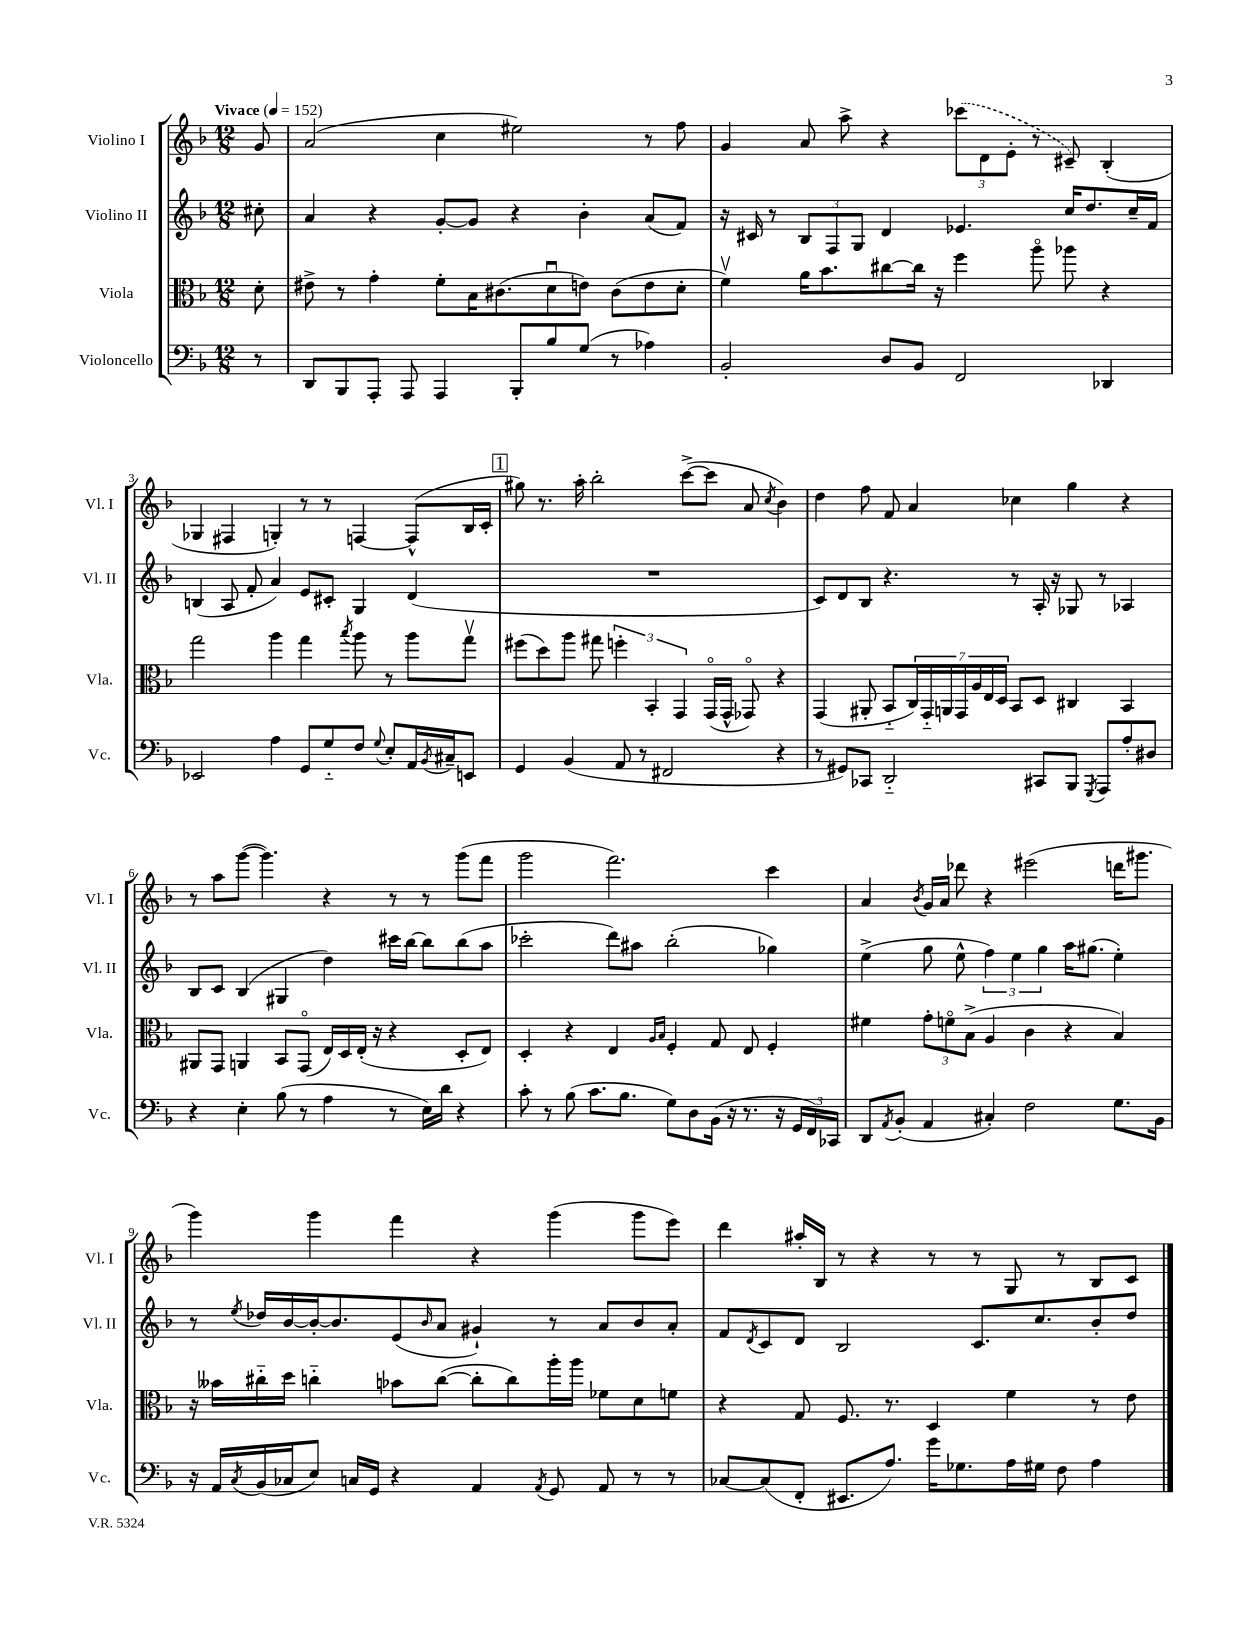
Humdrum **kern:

**kern	**kern	**kern	**kern
*staff4	*staff3	*staff2	*staff1
*clefF4	*clefC3	*clefG2	*clefG2
*k[b-]	*k[b-]	*k[b-]	*k[b-]
*M12/8	*M12/8	*M12/8	*M12/8
*MM152	*MM152	*MM152	*MM152
8r	8d'\	8cc#'\	8g/
=	=	=	=
8DD/L	8e#^\	4a/	(2a/
8BBB-/	8r	.	.
8AAA'/J	4g'\	4r	.
8AAA/	.	.	.
4AAA/	8f'\L	[8g'/L	4cc\
.	16B-\K	8g/]J	.
.	(8.c#\	.	.
8BBB-'/L	.	4r	2ee#\)
8B-/	8du\	.	.
(8G/J	8e\J)	4b-'\	.
8r	(8c#\L	.	.
4A-\)	8e\	(8a/L	8r
.	8d'\J	8f/J)	8ff\
=	=	=	=
2BB-'/	4fv\)	16r	4g/
.	.	16c#/	.
.	.	8r	.
.	16a\LK	12B-/L	8a/
.	8.b-\	.	.
.	.	12F/	.
.	.	.	8aa^\
.	.	12G/J	.
8D/L	[8cc#\	4d/	4r
8BB-/J	16cc#\]Jk	.	.
.	16r	.	.
2FF/	4ff\	4.e-/	(12ccc-\L
.	.	.	12d\
.	.	.	12e'\J
.	8aao\	.	8r
.	8aa-\	16cc/LK	8c#~/)
.	.	8.dd/	.
4DD-/	4r	.	(4B-'/
.	.	16cc~/L	.
.	.	16f/JJ	.
=	=	=	=
2EE-/	2gg\	(4B/	4G-/
.	.	8A/	4F#/
.	.	8f'/	.
4A\	4aa\	4a/)	4G'/)
8GG/L	4gg\	8e/L	8r
8G'~/	.	8c#'/J	8r
.	8qbb-/	.	.
8F/J	8aa\	4G/	[4F/
8qqG/	.	.	.
8E'/L	8r	.	.
16AA/L	8aa\L	(4d/	(8F^^/]L
8qBB-/	.	.	.
16C#~/J	.	.	.
8EE/J	8ggv\J	.	16B-/L
.	.	.	16c'/JJ
=	=	=	=
4GG/	(8ff#\L	1.r	8gg#\)
.	8dd\)	.	8.r
(4BB-/	8aa\J	.	.
.	.	.	16aa'\
.	8gg#\	.	2bb-'\
8AA/	6ff'\	.	.
8r	.	.	.
.	6BB-'/	.	.
2FF#/	.	.	.
.	6GG/	.	.
.	.	.	([8ccc^\L
.	(16GGo/LL	.	8ccc\]J
.	16GG^^/JJ	.	.
.	8GG-o/)	.	8a/
.	.	.	8qcc/
4r	4r	.	4b-\)
=	=	=	=
8r	(4GG/	8c/L)	4dd\
8GG#/L)	.	8d/	.
8CC-/J	8AA#'/	8B-/J	8ff\
2DD'~/	8BB-'~/L	4.r	8f/
.	28C/L)	.	4a/
.	28GG'~/	.	.
.	28AA/	.	.
.	28GG/	.	.
.	28A/	.	.
.	28E/	.	.
.	28D/JJ	.	.
.	8BB-/L	8r	4cc-\
8CC#/L	8D/J	16A'/	.
.	.	16r	.
8BBB-/J	4C#/	8G-/	4gg\
8qGGG/	.	.	.
8AAA/L	.	8r	.
8A'/	4BB-/	4A-/	4r
8D#/J	.	.	.
=	=	=	=
4r	8AA#/L	8B-/L	8r
.	8GG/J	8c/J	8aa\L
4E'\	4AA/	(4B-/	([8ggg\J
.	.	.	4.ggg\])
(8B-\	8BB-/L	4G#/	.
8r	(8GGo/J	.	.
4A\	16E/LL)	4dd\)	4r
.	16D/	.	.
.	(16E'/JJ	.	.
.	16r	.	.
8r	4r	16ccc#\LL	8r
.	.	[16bb-\JJ	.
16E\LL)	.	8bb-\]L	8r
16d\JJ	.	.	.
4r	8D'/L	(8bb-\	(8ggg\L
.	8E/J)	8aa\J	8fff\J
=	=	=	=
8c'\	4D'/	2ccc-'\	2ggg\
8r	.	.	.
(8B-\	4r	.	.
8.c\L	.	.	.
.	4E/	8ddd\L)	2.fff\)
8.B-\J	.	.	.
.	.	8aa#\J	.
.	16qqA/LL	.	.
.	16qqB-/JJ	.	.
8G\L)	4F'/	(2bb-'\	.
8D\	.	.	.
(16BB-\Jk	8G/	.	.
16r	.	.	.
8.r	8E/	.	.
.	4F'/	4gg-\)	4ccc\
16r	.	.	.
24GG/LL	.	.	.
24FF/)	.	.	.
24CC-/JJ	.	.	.
=	=	=	=
8DD/L	4f#\	(4ee^\	4a/
8qAA/	.	.	.
(8BB-'/J	.	.	.
.	.	.	8qb-/
4AA/	12g'\L	8gg\	16g/LL
.	.	.	16a/JJ
.	12fo\	.	.
.	.	8ee^^\	8ddd-\
.	(12B-^\J	.	.
4C#'/)	4A/	6ff\)	4r
.	.	6ee\	.
2F\	4c\	.	(2eee#\
.	.	6gg\	.
.	4r	16aa\LK	.
.	.	(8.gg#\J	.
8.G\L	4B-/)	4ee'\)	16ddd\LK
.	.	.	8.ggg#\J
16BB-\Jk	.	.	.
=	=	=	=
16r	16r	8r	4ggg\)
16AA/LL	16b--\LL	.	.
8qC/	.	8qee/	.
(16BB-/	16cc#'~\	16dd-/LL	.
16C-/J	16dd\JJ	[16b-/	.
8E/J)	4cc'~\	16b-'/_J	4ggg\
.	.	8.b-/]	.
16C/LL	.	.	.
16GG/JJ	.	.	.
4r	8b-\L	(8e/	4fff\
.	.	16qqb-/	.
.	([8cc\J	8a/J	.
4AA/	8cc'\]L	4g#`/)	4r
.	8cc\)	.	.
8qAA/	.	.	.
8GG/	16aa'\L	8r	(4ggg\
.	16aa\JJ	.	.
8AA/	8f-\L	8a/L	.
8r	8d\	8b-/	8ggg\L
8r	8f\J	8a'/J	8eee\J)
=	=	=	=
[8C-/L	4r	8f/L	4ddd\
.	.	8qd/	.
(8C-/]	.	8c/	.
8FF'/J	8G/	8d/J	16aa#'/LL
.	.	.	16B-/JJ
8.EE#/L	8.F/	2B-/	8r
.	.	.	4r
8.A/J)	8.r	.	.
16g\LK	4D/	.	8r
8.G-\	.	.	.
.	.	8.c/L	8r
16A\L	4f\	.	8G/
16G#\JJ	.	8.cc/	.
8F\	.	.	8r
4A\	8r	8b-'/	8B-/L
.	8e\	8dd/J	8c/J
==	==	==	==
*-	*-	*-	*-
